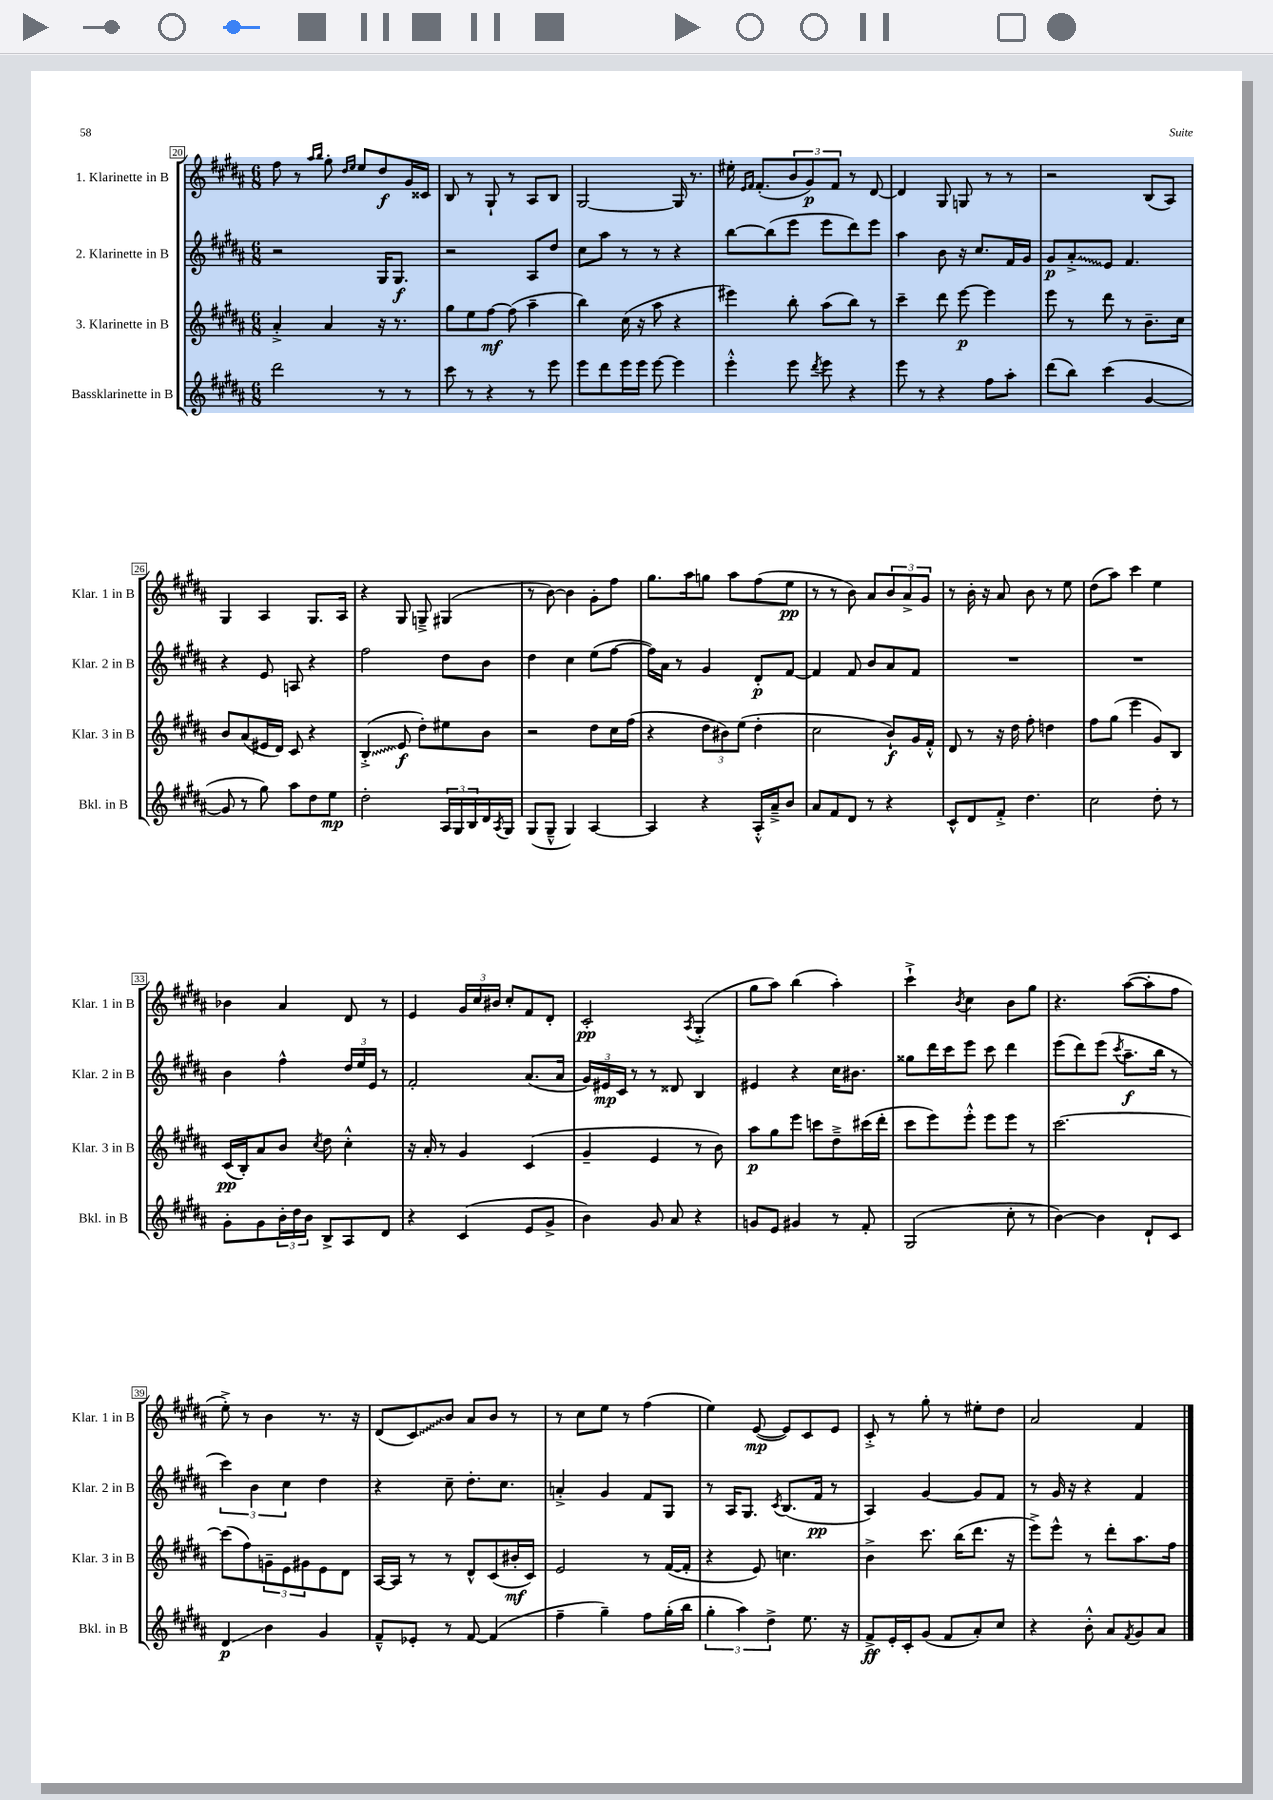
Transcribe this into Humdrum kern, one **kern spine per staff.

**kern	**kern	**kern	**kern
*staff4	*staff3	*staff2	*staff1
*clefG2	*clefG2	*clefG2	*clefG2
*k[f#c#g#d#a#]	*k[f#c#g#d#a#]	*k[f#c#g#d#a#]	*k[f#c#g#d#a#]
*M6/8	*M6/8	*M6/8	*M6/8
2ddd#	4a#'^	2r	8ff#
.	.	.	8r
.	.	.	16qqaa#
.	.	.	16qqbb
.	4a#	.	8gg#'
.	.	.	16qqdd#
.	.	.	16qqee
.	.	.	8ee
8r	16r	16G#	8dd#
.	8.r	8.G#	.
8r	.	.	16g#
.	.	.	16c##
=	=	=	=
8ccc#	8gg#	2r	8B
8r	8ee	.	8r
4r	[8ff#	.	8G#`
.	(8ff#]	.	8r
8r	4aa#~	8A#	8A#
8eee	.	8dd#	8B
=	=	=	=
8eee	4bb)	8cc#	[2G#
8ddd#	.	8aa#	.
16eee	(16cc#	8r	.
16eee	16r	.	.
[8eee	8aa#	8r	.
4eee]	4r	4r	16G#]
.	.	.	8.r
=	=	=	=
4eee'^^	4eee#)	[8bb	16ee#'
.	.	.	16qqe
.	.	.	16qqf#
.	.	.	(8.f#'
.	.	(8bb]	.
8eee	8bb'	8eee	12b
.	.	.	12g#)
8qddd#	.	.	.
8eee	(8aa#	8eee	.
.	.	.	12f#
4r	8bb)	8ddd#)	8r
.	8r	8eee	[8d#
=	=	=	=
8eee	4ccc#~	4aa#	4d#]
8r	.	.	.
4r	8ddd#	8b	8G#
.	[8eee	16r	8G
.	.	8.cc#	.
8ff#	4eee]	.	8r
8aa#'	.	16f#	8r
.	.	16g#	.
=	=	=	=
(8ddd#	8eee	8g#	2r
8bb)	8r	8a#'^	.
(4ccc#	8ddd#	8e	.
.	8r	4.f#	.
[4g#	8.b~	.	(8B
.	.	.	8A#)
.	16cc#	.	.
=	=	=	=
8g#]	8b	4r	4G#
8r	(8a#	.	.
8gg#)	16e#	8e	4A#
.	16d#)	.	.
8aa#	8c#	8A	.
8dd#	4r	4r	8.G#
8ee	.	.	.
.	.	.	16A#
=	=	=	=
2dd#'	(4B'^	2ff#	4r
.	8e	.	8G#
.	8dd#')	.	8G~^
24A#	8ee#	8dd#	(4G#
24G#	.	.	.
24B	.	.	.
16d#	8b	8b	.
8qA#	.	.	.
16G#	.	.	.
=	=	=	=
(8G#	2r	4dd#	8r
8G#~^^	.	.	[8b)
4G#)	.	4cc#	4b]
[4A#	8dd#	(8ee	8g#'
.	16cc#	[8ff#	8ff#
.	(16ff#	.	.
=	=	=	=
4A#]	4r	16ff#])	8.gg#
.	.	16a#	.
.	.	8r	.
.	.	.	16aa#
4r	12dd#	4g#	8gg
.	12b#)	.	.
.	.	.	8aa#
.	(12ee	.	.
16A#'^^	4dd#'	8d#'	(8ff#
16a#~^	.	.	.
8b	.	[8f#	8ee
=	=	=	=
8a#	2cc#	4f#]	8r
8f#	.	.	8r
8d#	.	8f#	8b)
8r	.	8b	8a#
4r	8b`)	8a#	12b
.	.	.	12a#^
.	16g#	8f#	.
.	.	.	12g#
.	16f#'^^	.	.
=	=	=	=
8c#^^	8d#	2.r	8r
8d#	8r	.	16b'
.	.	.	16r
8f#'^	16r	.	8a#
.	16dd#	.	.
4.dd#	8ff#'	.	8b
.	4dd	.	8r
.	.	.	8ee
=	=	=	=
2cc#	8ff#	2.r	(8dd#
.	(8gg#	.	8aa#)
.	4eee	.	4ccc#
8dd#'	8g#)	.	4ee
8r	8B	.	.
=	=	=	=
8g#'	(16c#	4b	4b-
.	16B')	.	.
8g#	8a#	.	.
24b'	8b	4ff#^^	4a#
24dd#	.	.	.
24b	.	.	.
.	8qcc#	.	.
8B^	8dd#	.	.
8A#	4cc#'^^	24dd#	8d#
.	.	24ee	.
.	.	24e	.
8d#	.	8r	8r
=	=	=	=
4r	16r	2f#'	4e
.	16a#'	.	.
.	8r	.	.
(4c#	4g#	.	24g#
.	.	.	24cc#
.	.	.	24b#
.	.	.	8cc#'
8e	(4c#	(8.a#	8f#
8g#^	.	.	8d#'
.	.	16a#	.
=	=	=	=
4b)	4g#~	24g#)	2c#'
.	.	24e#	.
.	.	24c#	.
.	.	8r	.
8g#	4e	8r	.
8a#	.	8d##	.
.	.	.	8qA#
4r	8r	4B	(4G#'^
.	8b)	.	.
=	=	=	=
8g	8aa#	4e#	8gg#
8e	8gg#	.	8aa#)
4g#	8eee	4r	(4bb
.	8ccc	.	.
8r	8dd#~^	16cc#	4aa#')
.	.	8.b#	.
8f#'	(16ccc#	.	.
.	16ddd#'	.	.
=	=	=	=
(2G#	8ccc#	8gg##	4ccc#`^
.	8eee)	16ddd#	.
.	.	16ccc#	.
.	.	.	8qb
.	8eee'^^	8eee	4cc#
.	8eee	8ccc#	.
8cc#'	8eee	4ddd#	8b
8r	8r	.	8gg#
=	=	=	=
[4b)	[2.ccc#	(8eee	4.r
.	.	8ddd#)	.
4b]	.	(8eee	.
.	.	8qccc#	.
.	.	8.aa#~	([8aa#
8d#`	.	.	8aa#']
.	.	16bb	.
8c#	.	8r	8ff#
=	=	=	=
4d#	(8ccc#]	6ccc#)	8ee'^)
.	8ff#)	.	8r
.	.	6b	.
4b	12g~	.	4b
.	12e	6cc#	.
.	12g#	.	.
4g#	8e	4dd#	8.r
.	8d#	.	.
.	.	.	16r
=	=	=	=
8f#~^^	[16A#	4r	(8d#
.	16A#]	.	.
8e-'	8r	.	8c#)
8r	8r	8cc#~	8b
[8f#	8d#^^	8.dd#'	8a#
(4f#]	(8c#	.	8b
.	.	8.cc#	.
.	16b#'	.	8r
.	16c#)	.	.
=	=	=	=
4ff#~	2e	4a'^	8r
.	.	.	8cc#
4gg#~)	.	4g#	8ee
.	.	.	8r
8ff#	8r	8f#	(4ff#
(16gg#'	([16f#	8G#	.
16bb	16f#']	.	.
=	=	=	=
6gg#'	4r	8r	4ee)
.	.	16A#	.
6aa#)	.	.	.
.	.	8.G#	.
.	8e)	.	([8e
6dd#^	.	.	.
.	.	8qc#	.
.	4.cc	(8.B	8e])
8.ee	.	.	8c#
.	.	16f#	.
.	.	8r	8e
16r	.	.	.
=	=	=	=
8f#^	4b^	4A#)	8c#'^
16e'	.	.	8r
16c#'	.	.	.
(8g#	8.ccc#	[4g#	8gg#'
8f#	.	.	8r
.	(16bb	.	.
8a#')	8.ddd#	8g#]	8ee#'
8cc#	.	8f#	8dd#
.	16r	.	.
=	=	=	=
4r	8eee^)	8r	2a#
.	8eee^^	16g#	.
.	.	16r	.
8b'^^	8r	4r	.
8a#	8ddd#'	.	.
8qf#	.	.	.
8g#	8.aa#	4f#	4f#
8a#	.	.	.
.	16ff#	.	.
==	==	==	==
*-	*-	*-	*-
